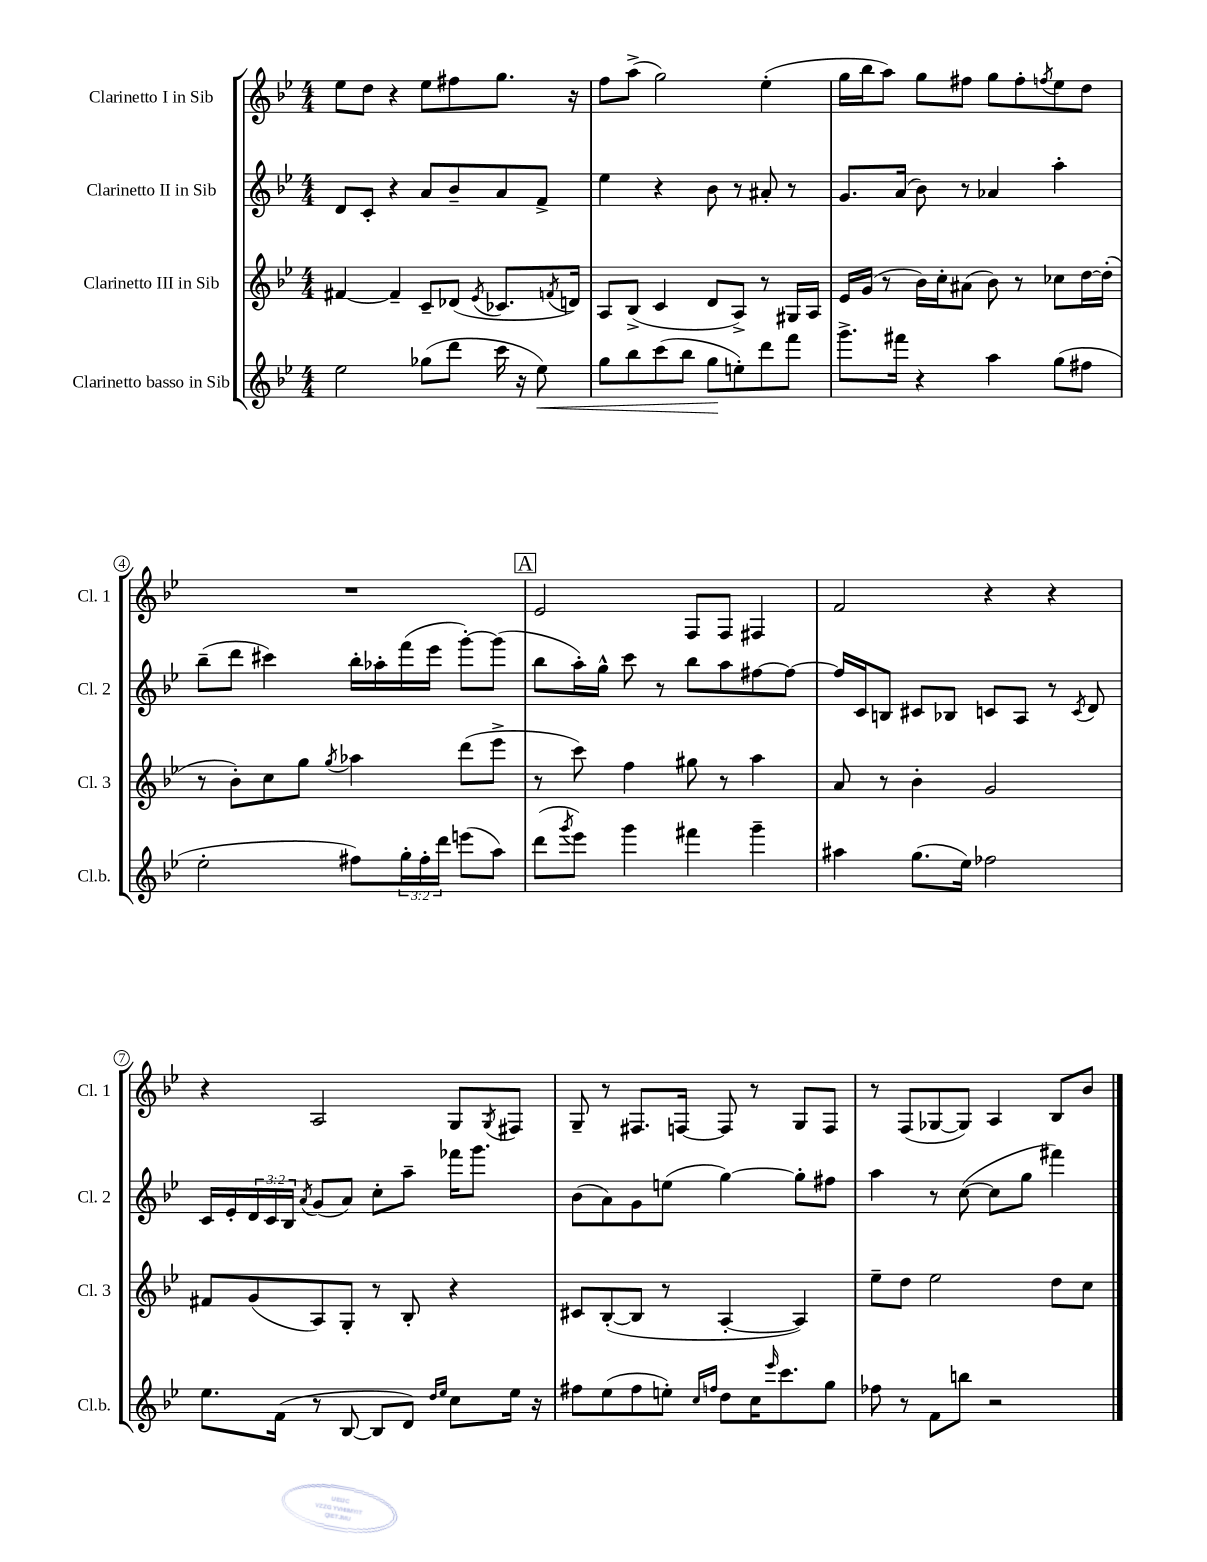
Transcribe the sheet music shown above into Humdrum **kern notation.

**kern	**dynam	**kern	**kern	**kern
*part4	*part4	*part3	*part2	*part1
*staff4	*staff4	*staff3	*staff2	*staff1
*I"Clarinetto basso in Sib	*	*I"Clarinetto III in Sib	*I"Clarinetto II in Sib	*I"Clarinetto I in Sib
*I'Cl.b.	*	*I'Cl. 3	*I'Cl. 2	*I'Cl. 1
*clefG2	*	*clefG2	*clefG2	*clefG2
*k[b-e-]	*	*k[b-e-]	*k[b-e-]	*k[b-e-]
*M4/4	*	*M4/4	*M4/4	*M4/4
=1	=1	=1	=1	=1
2ee-\	.	[4f#X/	8d/L	8ee-\L
.	.	.	8c'/J	8dd\J
.	.	4f#~/]	4r	4r
(8gg-X\L	.	8c~/L	8a/L	8ee-\L
8ddd\J	.	(8d-X/J	8b-~/	8ff#X\
.	.	8qe-/	.	.
16ccc\	.	8.c-X/L	8a/	8.gg\J
16r	.	.	.	.
!	!LO:HP:b	!	!	!
8ee-\)	<	.	8f^/J	.
.	.	8qfn/	.	.
.	.	16dn/Jk)	.	16r
=2	=2	=2	=2	=2
8gg\L	.	8A/L	4ee-\	8ff\L
8bb-\	.	(8B-^/J	.	(8aa^\J
(8ccc\	.	4c/	4r	2gg\)
8bb-\J	.	.	.	.
8gg\L	.	8d/L	8b-\	.
8een'\)	[	8A^/J)	8r	.
8ddd\	.	8r	8a#X'/	(4ee-'\
8fff\J	.	16G#X/LL	8r	.
.	.	16A/JJ	.	.
=3	=3	=3	=3	=3
8.ggg^\L	.	16e-/LL	8.g/L	16gg\LL
.	.	(16g/JJ	.	16bb-\J
.	.	8r	.	8aa\J)
16fff#X\Jk	.	.	(16a/Jk	.
4r	.	16b-\LL)	8b-\)	8gg\L
.	.	16cc'\J	.	.
.	.	(8a#X\J	8r	8ff#X\J
4aa\	.	8b-\)	4a-X/	8gg\L
.	.	8r	.	8ff#'\
.	.	.	.	8qffn/
(8gg\L	.	8cc-X\L	4aa'\	8ee-\
8ff#X\J	.	[16dd\L	.	8dd\J
.	.	(16dd'\JJ]	.	.
!!LO:LB:g=z
=4	=4	=4	=4	=4
2ee-'\	.	8r	(8bb-~\L	1r
.	.	8b-'\L)	8ddd\J	.
.	.	8cc\	4ccc#X\)	.
.	.	8gg\J	.	.
.	.	8qgg/	.	.
8ff#X\L)	.	4aa-X\	16bb-'\LL	.
.	.	.	16aa-X'\	.
24gg'\L	.	.	(16fff\	.
24ff#'\	.	.	.	.
.	.	.	16eee-\JJ	.
24ddd\JJ	.	.	.	.
(8eeen\L	.	(8ddd\L	[8ggg'\L)	.
8aa\J)	.	8eee-^\J	(8ggg\J]	.
!!LO:REH:place=s1:t=A
=5	=5	=5	=5	=5
(8ddd\L	.	8r	8bb-\L	2e-/
8qggg/	.	.	.	.
8eee-\J)	.	8ccc\)	16aa'\L)	.
.	.	.	16gg^^\JJ	.
4ggg\	.	4ff\	8ccc\	.
.	.	.	8r	.
4fff#X\	.	8gg#X\	8bb-\L	8F/L
.	.	8r	8aa\	8F/J
4ggg~\	.	4aa\	[8ff#X\	4F#X/
.	.	.	8ff#\J_	.
=6	=6	=6	=6	=6
4aa#X\	.	8a/	16ff#/LL]	2f/
.	.	.	16c/J	.
.	.	8r	8Bn/J	.
(8.gg\L	.	4b-'\	8c#X/L	.
.	.	.	8B-X/J	.
16ee-\Jk)	.	.	.	.
2ff-X\	.	2g/	8cn/L	4r
.	.	.	8A/J	.
.	.	.	8r	4r
.	.	.	8qc/	.
.	.	.	8d/	.
!!LO:LB:g=z
=7	=7	=7	=7	=7
8.ee-\L	.	8f#X/L	16c/LL	4r
.	.	.	16e-'/	.
.	.	(8g/	24d/	.
.	.	.	24c/	.
(16f\Jk	.	.	.	.
.	.	.	24B-/JJ	.
.	.	.	8qa/	.
8r	.	8A/)	(8g/L	2A/
[8B-/	.	8G'/J	8a/J)	.
8B-/L]	.	8r	8cc'\L	.
8d/J)	.	8B-'/	8aa~\J	.
16qqdd/LL	.	.	.	.
16qqee-/JJ	.	.	.	.
8cc\L	.	4r	16fff-X\KL	8G/L
.	.	.	8.ggg\J	.
.	.	.	.	8qG/
16ee-\Jk	.	.	.	8F#X/J
16r	.	.	.	.
=8	=8	=8	=8	=8
8ff#X\L	.	8c#X/L	(8b-\L	8G~/
(8ee-\	.	([8B-'/	8a\)	8r
8ff#\	.	8B-/J]	8g\	8.F#X/L
8een'\J)	.	8r	(8een\J	.
.	.	.	.	[16Fn/Jk
16qqcc/LL	.	.	.	.
16qqffn/JJ	.	.	.	.
8dd\L	.	[4A'/	[4gg\)	8F/]
16cc\K	.	.	.	8r
16qqeee-/	.	.	.	.
8.ccc\	.	.	.	.
.	.	4A/])	8gg'\L]	8G/L
8gg\J	.	.	8ff#X\J	8F/J
=9	=9	=9	=9	=9
8ff-X\	.	8ee-~\L	4aa\	8r
8r	.	8dd\J	.	(8F/L
8f\L	.	2ee-\	8r	[8G-X/
8bbn\J	.	.	([8cc\	8G-/J])
2r	.	.	8cc\L]	4A/
.	.	.	8gg\J	.
.	.	8dd\L	4fff#X\)	8B-/L
.	.	8cc\J	.	8b-/J
==	==	==	==	==
*-	*-	*-	*-	*-
